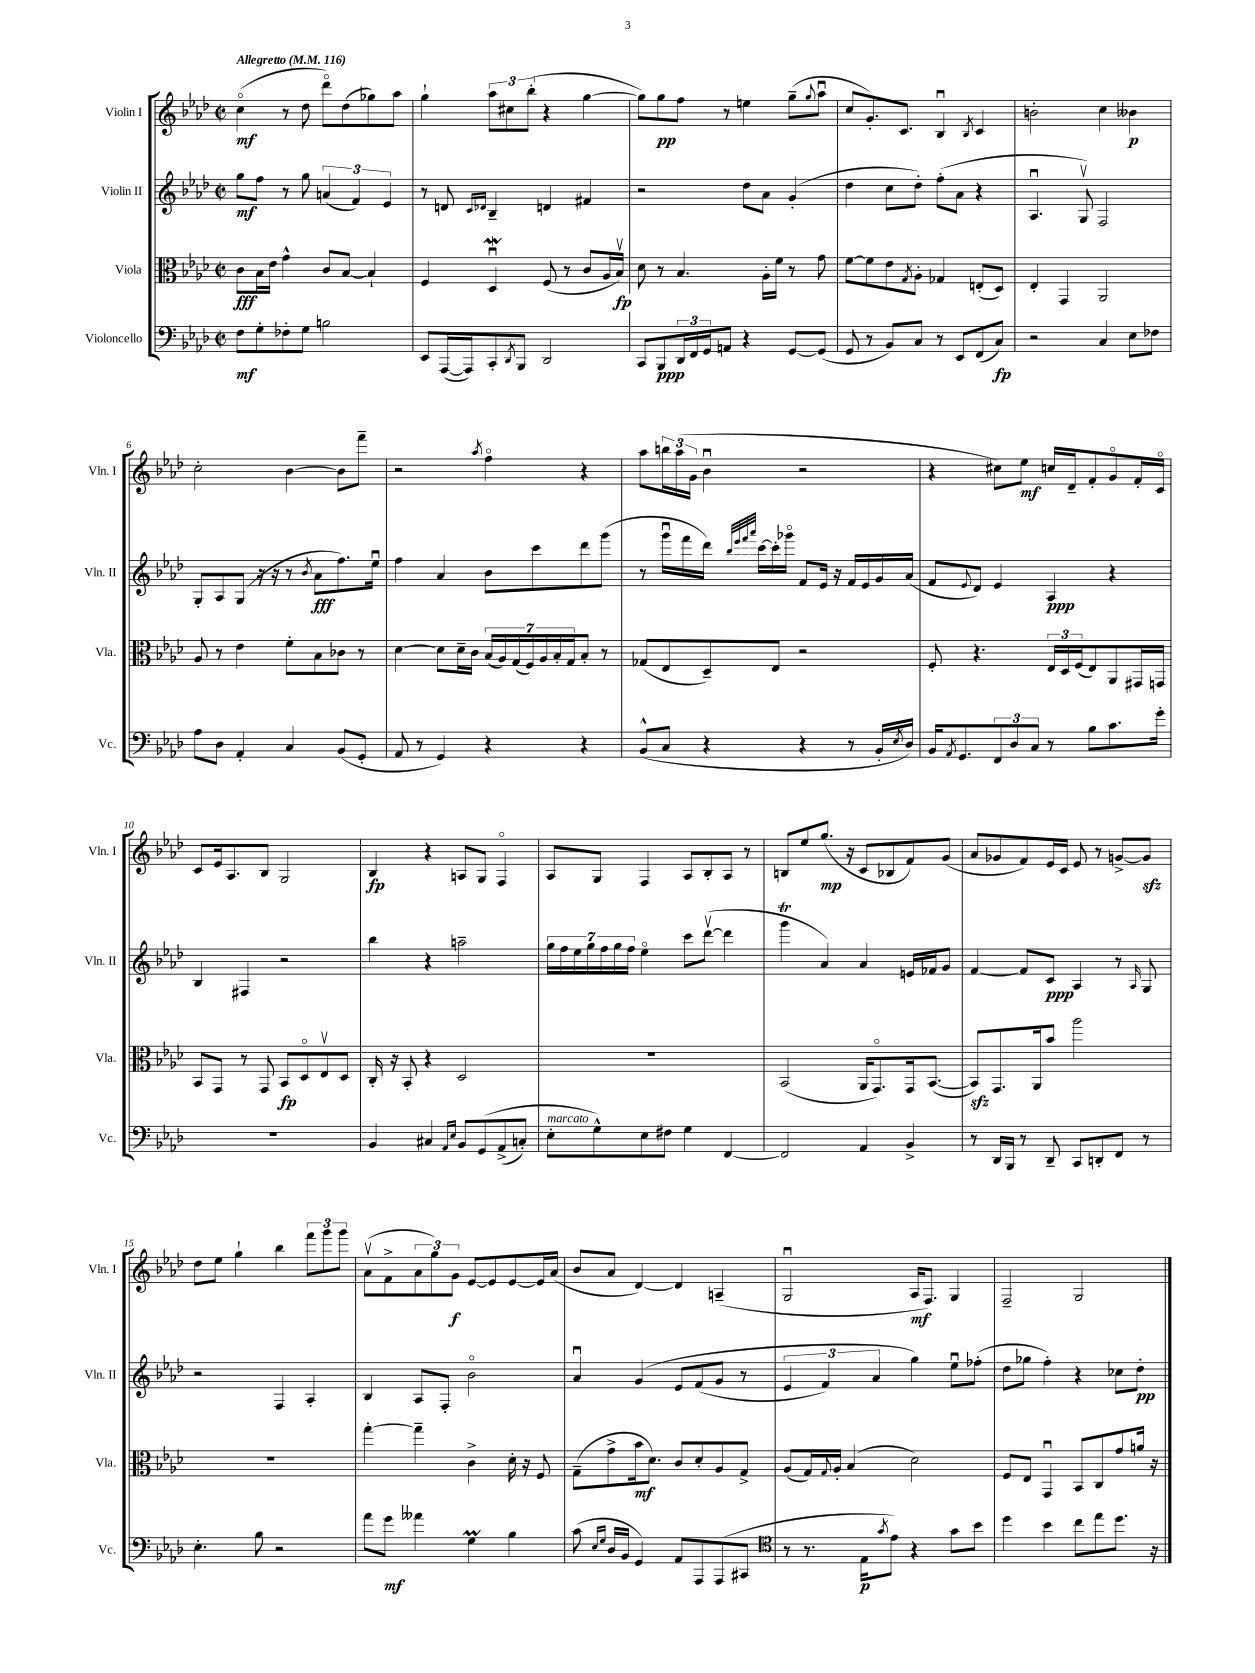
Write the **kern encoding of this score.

**kern	**dynam	**kern	**dynam	**kern	**dynam	**kern	**dynam
*part4	*part4	*part3	*part3	*part2	*part2	*part1	*part1
*staff4	*staff4	*staff3	*staff3	*staff2	*staff2	*staff1	*staff1
*I"Violoncello	*	*I"Viola	*	*I"Violin II	*	*I"Violin I	*
*I'Vc.	*	*I'Vla.	*	*I'Vln. II	*	*I'Vln. I	*
*clefF4	*	*clefC3	*	*clefG2	*	*clefG2	*
*k[b-e-a-d-]	*	*k[b-e-a-d-]	*	*k[b-e-a-d-]	*	*k[b-e-a-d-]	*
*M2/2	*	*M2/2	*	*M2/2	*	*M2/2	*
*met(c|)	*	*met(c|)	*	*met(c|)	*	*met(c|)	*
*MM116	*	*MM116	*	*MM116	*	*MM116	*
=1	=1	=1	=1	=1	=1	=1	=1
!	!	!	!	!	!	!LO:TX:a:B:t=Allegretto	!
8F\L	mf	8c\L	fff	8gg\L	mf	(4cc\	mf
8G'\	.	16B-\L	.	8ff\J	.	.	.
.	.	16e-\JJ	.	.	.	.	.
8F-X'\	.	4g^^\	.	8r	.	8r	.
8G\J	.	.	.	8gg\	.	8dd-\	.
2Bn\	.	8c/L	.	(6an/	.	8ddd-\L)	.
.	.	[8B-/J	.	.	.	(8dd-\	.
.	.	.	.	6f/)	.	.	.
.	.	4B-`/]	.	.	.	8gg-X\)	.
.	.	.	.	6e-/	.	.	.
.	.	.	.	.	.	8aa-\J	.
=2	=2	=2	=2	=2	=2	=2	=2
8EE-/L	.	4F/	.	8r	.	4gg`\	.
([16AAA-/L	.	.	.	8dn/	.	.	.
16AAA-/J])	.	.	.	.	.	.	.
.	.	.	.	16qqc/LL	.	.	.
.	.	.	.	16qqd-X/JJ	.	.	.
8CC'/	.	4D-wu/	.	4B-~/	.	12aa-\L	.
.	.	.	.	.	.	12cc#X\	.
8qDD-/	.	.	.	.	.	.	.
8BBB-/J	.	.	.	.	.	.	.
.	.	.	.	.	.	(12bb-'\J	.
2DD-/	.	(8F/	.	4dn/	.	4r	.
.	.	8r	.	.	.	.	.
.	.	8c/L	.	4f#X/	.	[4gg\	.
.	.	16A-/L	.	.	.	.	.
.	.	16B-v/JJ)	fp	.	.	.	.
=3	=3	=3	=3	=3	=3	=3	=3
8CC/L	.	8d-\	.	2r	.	8gg\L])	.
8BBB-/	ppp	8r	.	.	.	8gg\	pp
24DD-/L	.	4.B-/	.	.	.	8ff\J	.
24FF/	.	.	.	.	.	.	.
24GG/J	.	.	.	.	.	.	.
8AAn/J	.	.	.	.	.	8r	.
4r	.	.	.	8dd-\L	.	4een\	.
.	.	16A-'\LL	.	8a-\J	.	.	.
.	.	16f\JJ	.	.	.	.	.
[8GG/L	.	8r	.	(4g'/	.	(8gg~\L	.
.	.	.	.	.	.	8qqgg/	.
(8GG/J]	.	8g\	.	.	.	8aa-u\J	.
=4	=4	=4	=4	=4	=4	=4	=4
8GG/	.	[8f\L	.	4dd-\	.	8cc/L	.
8r	.	8f\]	.	.	.	8.g'/)	.
8BB-/L)	.	8e-\	.	8cc\L	.	.	.
.	.	.	.	.	.	8.c/J	.
.	.	8qG/	.	.	.	.	.
8C/J	.	8A-'\J	.	8dd-'\J)	.	.	.
8r	.	4G-X/	.	(8ff'\L	.	4B-u/	.
8EE-/L	.	.	.	8a-\J	.	.	.
.	.	.	.	.	.	8qB-/	.
(8FF/	.	(8En'/L	.	4r	.	4c/	.
8C/J)	fp	8D-/J)	.	.	.	.	.
=5	=5	=5	=5	=5	=5	=5	=5
2r	.	4E-'/	.	4.A-u/	.	2bn'\	.
.	.	4GG/	.	.	.	.	.
.	.	.	.	8Gv/)	.	.	.
4C/	.	2AA-/	.	2F/	.	4cc\	.
8E-\L	.	.	.	.	.	4b--X\	p
8F-X\J	.	.	.	.	.	.	.
!!LO:LB:g=z
=6	=6	=6	=6	=6	=6	=6	=6
8A-\L	.	8A-/	.	8G'/L	.	2cc'\	.
8D-\J	.	8r	.	8A-/	.	.	.
4AA-'/	.	4e-\	.	(8G/J	.	.	.
.	.	.	.	16r	.	.	.
.	.	.	.	16r	.	.	.
4C/	.	8f'\L	.	8r	.	[4b-\	.
.	.	.	.	8qb-/	.	.	.
.	.	8B-\	.	8a-\L	fff	.	.
(8BB-/L	.	8c-X\J	.	8.ff\)	.	8b-\L]	.
8GG'/J	.	8r	.	.	.	8fff~\J	.
.	.	.	.	16ee-u\Jk	.	.	.
=7	=7	=7	=7	=7	=7	=7	=7
8AA-/	.	[4d-\	.	4ff\	.	2r	.
8r	.	.	.	.	.	.	.
4GG/)	.	8d-\L]	.	4a-/	.	.	.
.	.	16d-~\L	.	.	.	.	.
.	.	16c\JJ	.	.	.	.	.
.	.	.	.	.	.	8qaa-/	.
4r	.	(28B-/LL	.	8b-\L	.	4ff\	.
.	.	28A-/)	.	.	.	.	.
.	.	(28G/	.	.	.	.	.
.	.	28F/)	.	.	.	.	.
.	.	.	.	8ccc\	.	.	.
.	.	28A-/	.	.	.	.	.
.	.	28B-'/	.	.	.	.	.
.	.	28G/J	.	.	.	.	.
4r	.	8B-'/J	.	8ddd-\	.	4r	.
.	.	8r	.	(8ggg\J	.	.	.
=8	=8	=8	=8	=8	=8	=8	=8
(8BB-^^/L	.	(8G-X/L	.	8r	.	8aa-\L	.
8C/J	.	8E-/	.	16gggu\LL	.	24bbn\L	.
.	.	.	.	.	.	(24aa-\	.
.	.	.	.	16fff\	.	.	.
.	.	.	.	.	.	24g\JJ	.
4r	.	8D-~/)	.	16ddd-\JJ)	.	4b-u\	.
.	.	.	.	32qqbb-/LLL	.	.	.
.	.	.	.	32qqeee-/	.	.	.
.	.	.	.	32qqfff/	.	.	.
.	.	.	.	32qqaaa-/JJJ	.	.	.
.	.	.	.	[16ccc\LL	.	.	.
.	.	8E-/J	.	16ccc'\]	.	.	.
.	.	.	.	16ggg-X\JJ	.	.	.
4r	.	2r	.	8f/L	.	2r	.
.	.	.	.	16e-/Jk	.	.	.
.	.	.	.	16r	.	.	.
8r	.	.	.	16f/LL	.	.	.
.	.	.	.	16e-/	.	.	.
16BB-'/LL	.	.	.	16g/	.	.	.
8qE-/	.	.	.	.	.	.	.
16D-/JJ)	.	.	.	(16a-/JJ	.	.	.
=9	=9	=9	=9	=9	=9	=9	=9
16BB-/KL	.	8F'/	.	8f/L	.	4r	.
8qAA-/	.	.	.	.	.	.	.
8.GG/	.	.	.	.	.	.	.
.	.	.	.	8qqe-/	.	.	.
.	.	4.r	.	8d-/J)	.	.	.
12FF/	.	.	.	4e-/	.	8cc#X\L)	.
12D-/	.	.	.	.	.	.	.
.	.	.	.	.	.	8ee-\J	mf
12C/J	.	.	.	.	.	.	.
8r	.	24E-/LL	.	4A-/	ppp	16ccn/LL	.
.	.	24D-/	.	.	.	.	.
.	.	.	.	.	.	16d-~/J	.
.	.	(24F/J	.	.	.	.	.
8B-\L	.	8E-/)	.	.	.	8f'/	.
8.c\	.	8AA-/	.	4r	.	8g/	.
.	.	16GG#X/L	.	.	.	16f'/L	.
16g'\Jk	.	16GGn/JJ	.	.	.	16c/JJ	.
!!LO:LB:g=z
=10	=10	=10	=10	=10	=10	=10	=10
1r	.	8BB-/L	.	4B-/	.	8c/L	.
.	.	8GG/J	.	.	.	16e-/k	.
.	.	.	.	.	.	8.A-/	.
.	.	8r	.	4F#X/	.	.	.
.	.	8GG/	.	.	.	8B-/J	.
.	.	8BB-/L	fp	2r	.	2G/	.
.	.	8D-/	.	.	.	.	.
.	.	8E-v/	.	.	.	.	.
.	.	8D-/J	.	.	.	.	.
=11	=11	=11	=11	=11	=11	=11	=11
4BB-/	.	16C'/	.	4bb-\	.	4B-/	fp
.	.	16r	.	.	.	.	.
.	.	8BB-'/	.	.	.	.	.
4C#X/	.	4r	.	4r	.	4r	.
16qqAA-/LL	.	.	.	.	.	.	.
16qqE-/JJ	.	.	.	.	.	.	.
8BB-/L	.	2D-/	.	2aan~\	.	8An/L	.
(8GG/	.	.	.	.	.	8G/J	.
(8AA-^/	.	.	.	.	.	4F/	.
8Cn'/J)	.	.	.	.	.	.	.
=12	=12	=12	=12	=12	=12	=12	=12
!LO:TX:a:i:t=marcato	!	!	!	!	!	!	!
8E-'\L	.	1r	.	28gg\LL	.	8A-/L	.
.	.	.	.	28ff\	.	.	.
.	.	.	.	28ee-\	.	.	.
.	.	.	.	28gg\	.	.	.
8G^^\)	.	.	.	.	.	8G/J	.
.	.	.	.	28ff\	.	.	.
.	.	.	.	28gg\	.	.	.
.	.	.	.	28ff\JJ	.	.	.
8E-\	.	.	.	4ee-\	.	4F/	.
8F#X\J	.	.	.	.	.	.	.
4G\	.	.	.	8ccc\L	.	8A-/L	.
.	.	.	.	([8ddd-v\J	.	8B-'/	.
[4FF/	.	.	.	4ddd-\]	.	8A-/J	.
.	.	.	.	.	.	8r	.
=13	=13	=13	=13	=13	=13	=13	=13
2FF/]	.	(2BB-/	.	4gggt\	.	8Bn/L	.
.	.	.	.	.	.	8ee-/	.
.	.	.	.	4a-/)	.	(8.gg/J	mp
.	.	.	.	.	.	16r	.
4AA-/	.	16AA-/KL	.	4a-/	.	8c/L	.
.	.	8.GG/)	.	.	.	.	.
.	.	.	.	.	.	8B-X/	.
4BB-^/	.	16GG/k	.	16en/LL	.	8f/)	.
.	.	([8.BB-/J	.	16f-X/J	.	.	.
.	.	.	.	8g/J	.	(8g/J	.
=14	=14	=14	=14	=14	=14	=14	=14
8r	.	8BB-zz/L])	.	[4f/	.	8a-/L	.
16DD-/LL	.	8.GG/	.	.	.	8g-X/	.
16BBB-/JJ	.	.	.	.	.	.	.
8r	.	.	.	8f/L]	.	8f/)	.
.	.	16AA-/k	.	.	.	.	.
8DD-~/	.	8b-/J	.	8c/J	ppp	16e-/L	.
.	.	.	.	.	.	16c/JJ	.
8CC/L	.	2aa-\	.	4A-/	.	8e-/	.
8DDn'/	.	.	.	.	.	8r	.
8FF/J	.	.	.	8r	.	[8gn^/L	.
.	.	.	.	16qqA-/	.	.	.
8r	.	.	.	8G/	.	8gzz/J]	.
!!LO:LB:g=z
=15	=15	=15	=15	=15	=15	=15	=15
4.E-'\	.	1r	.	2r	.	8dd-\L	.
.	.	.	.	.	.	8ee-\J	.
.	.	.	.	.	.	4gg`\	.
8B-\	.	.	.	.	.	.	.
2r	.	.	.	4F/	.	4bb-\	.
.	.	.	.	4A-'/	.	12fff\L	.
.	.	.	.	.	.	12ggg\	.
.	.	.	.	.	.	12ggg\J	.
=16	=16	=16	=16	=16	=16	=16	=16
8a-\L	.	[4gg'\	.	4B-/	.	(8a-v\L	.
8g\J	mf	.	.	.	.	8f^\	.
4a--X\	.	4gg~\]	.	8A-/L	.	12a-\	.
.	.	.	.	.	.	12gg\)	.
.	.	.	.	8F'/J	.	.	.
.	.	.	.	.	.	12g\J	f
4Gm\	.	4c^\	.	2b-\	.	[8e-/L	.
.	.	.	.	.	.	8e-/]	.
4B-\	.	16d-'\	.	.	.	[8e-/	.
.	.	16r	.	.	.	.	.
.	.	8F/	.	.	.	16e-/L]	.
.	.	.	.	.	.	(16a-/JJ	.
=17	=17	=17	=17	=17	=17	=17	=17
(8c\	.	(8G~\L	.	4a-u/	.	8b-/L	.
16qqE-/LL	.	.	.	.	.	.	.
16qqG/JJ	.	.	.	.	.	.	.
16D-/LL	.	8g^\	.	.	.	8a-/J	.
16BB-/JJ	.	.	.	.	.	.	.
4GG/)	.	16b-\k	mf	(4g/	.	[4d-/)	.
.	.	8.d-\J)	.	.	.	.	.
8AA-/L	.	8c/L	.	8e-/L	.	4d-/]	.
8AAA-/	.	8d-'/	.	(8f/	.	.	.
(8AAA-/	.	8A-/	.	8g/J	.	(4An~/	.
8CC#X/J	.	8G^/J	.	8r	.	.	.
=18	=18	=18	=18	=18	=18	=18	=18
*clefC4	*	*	*	*	*	*	*
8r	.	(8A-/L	.	6e-/	.	2Gu/	.
8.r	.	16G/L)	.	.	.	.	.
.	.	.	.	6f/)	.	.	.
.	.	8qqG/	.	.	.	.	.
.	.	16A-'/JJ	.	.	.	.	.
.	.	(4B-/	.	.	.	.	.
16E-\KL	p	.	.	.	.	.	.
.	.	.	.	6a-/	.	.	.
8qg/	.	.	.	.	.	.	.
8e-\J)	.	.	.	.	.	.	.
4r	.	2d-\)	.	4gg\)	.	16A-/KL	mf
.	.	.	.	.	.	8.F/J)	.
8g\L	.	.	.	8ee-u\L	.	4G/	.
8b-\J	.	.	.	(8ff-X'\J	.	.	.
=19	=19	=19	=19	=19	=19	=19	=19
4dd-\	.	8F/L	.	8dd-\L	.	2F~/	.
.	.	8E-/J	.	8gg-X\J	.	.	.
4b-\	.	4GGu/	.	4ff'\)	.	.	.
8cc\L	.	8BB-/L	.	4r	.	2G/	.
8ee-\	.	8C/	.	.	.	.	.
8.dd-\J	.	8g/	.	8cc-X\L	.	.	.
.	.	16an/Jk	.	8dd-'\J	pp	.	.
16r	.	16r	.	.	.	.	.
==	==	==	==	==	==	==	==
*-	*-	*-	*-	*-	*-	*-	*-
